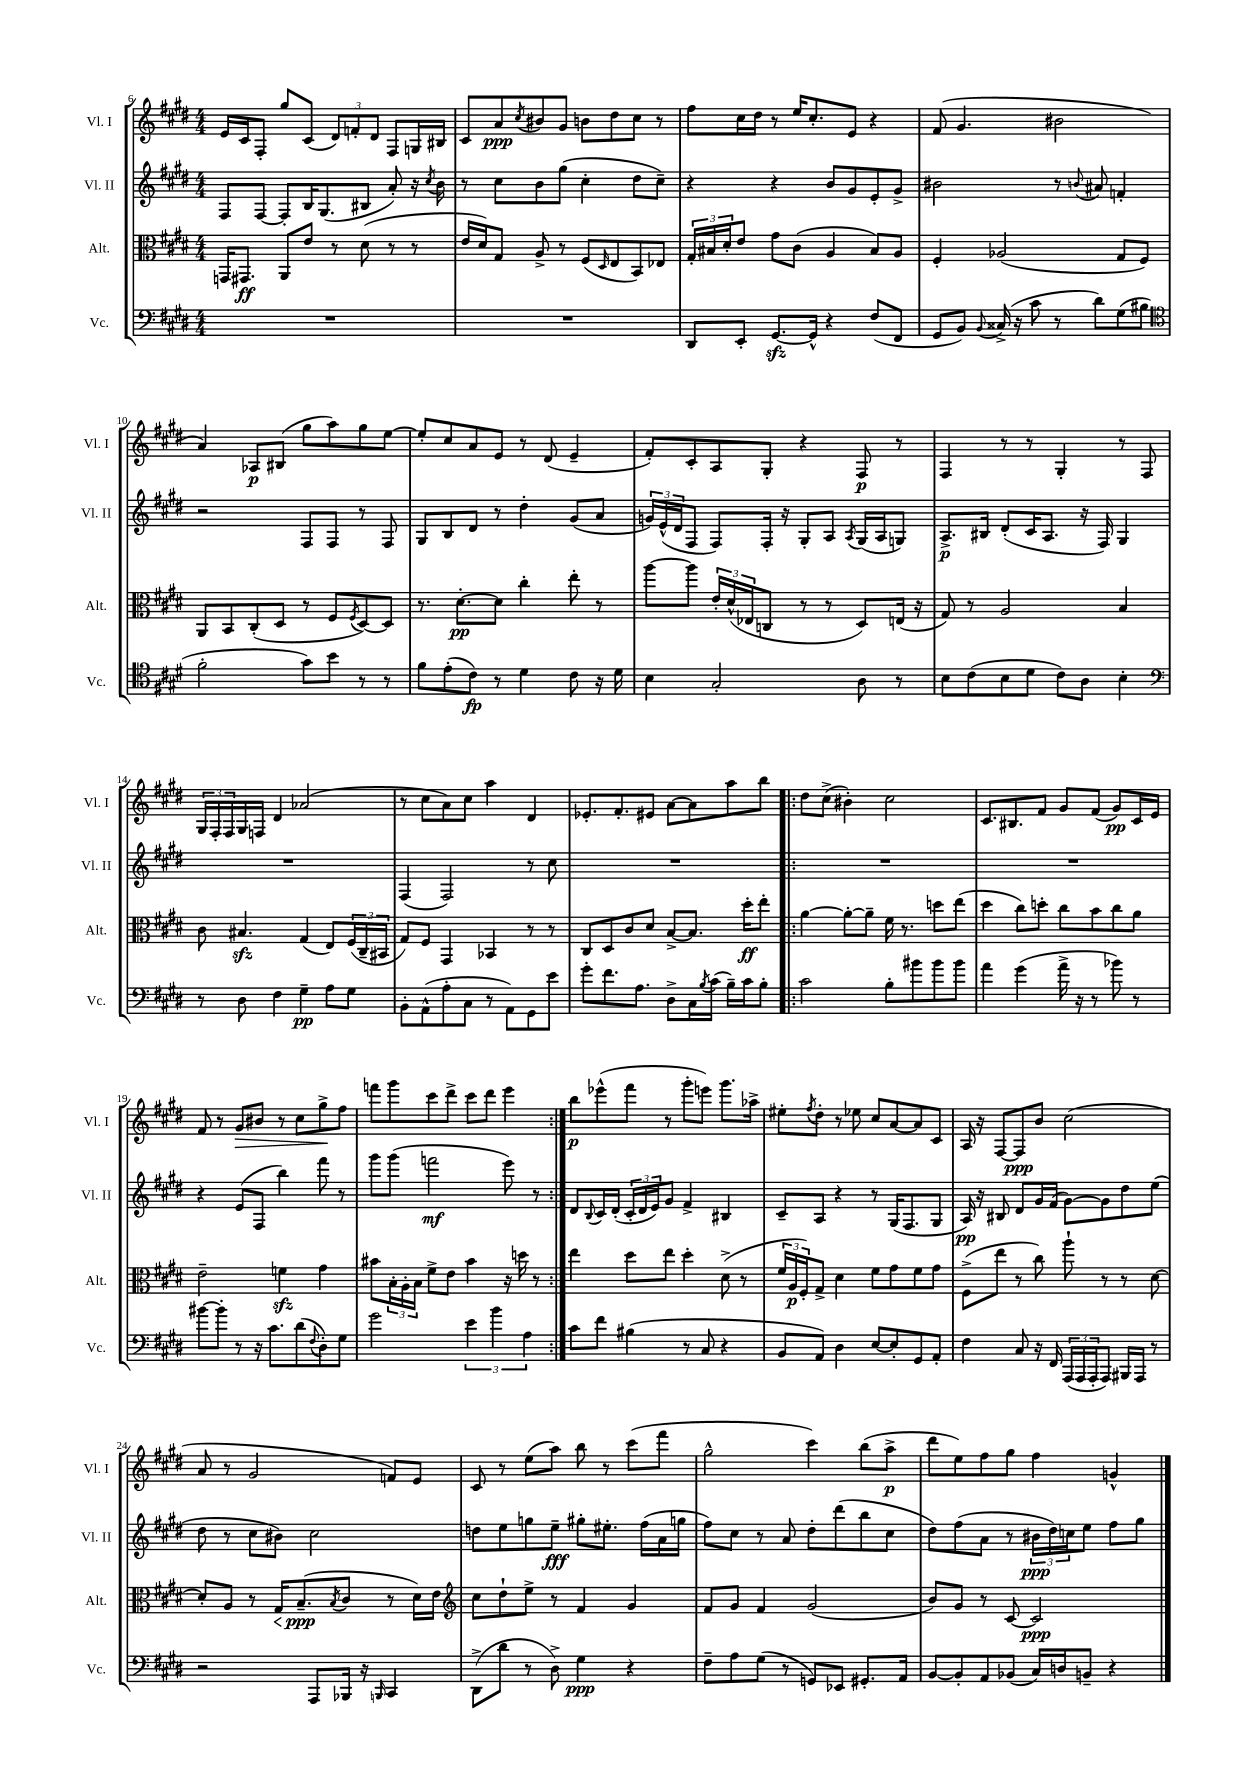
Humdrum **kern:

**kern	**dynam	**kern	**dynam	**kern	**dynam	**kern	**dynam
*part4	*part4	*part3	*part3	*part2	*part2	*part1	*part1
*staff4	*staff4	*staff3	*staff3	*staff2	*staff2	*staff1	*staff1
*I"Vc.	*	*I"Alt.	*	*I"Vl. II	*	*I"Vl. I	*
*I'Vc.	*	*I'Alt.	*	*I'Vl. II	*	*I'Vl. I	*
*clefF4	*	*clefC3	*	*clefG2	*	*clefG2	*
*k[f#c#g#d#]	*	*k[f#c#g#d#]	*	*k[f#c#g#d#]	*	*k[f#c#g#d#]	*
*M4/4	*	*M4/4	*	*M4/4	*	*M4/4	*
=6	=6	=6	=6	=6	=6	=6	=6
1r	.	16GGn/KL	.	8F#/L	.	16e/LL	.
.	.	8.GG#X/J	ff	.	.	16c#/J	.
.	.	.	.	[8F#/J	.	8F#'/J	.
.	.	8AA/L	.	8F#'/L]	.	8gg#/L	.
.	.	8e/J	.	16B/K	.	(8c#/J	.
.	.	.	.	(8.G#/	.	.	.
.	.	8r	.	.	.	12d#/L)	.
.	.	.	.	.	.	12fn'/	.
.	.	(8d#\	.	8B#X/J	.	.	.
.	.	.	.	.	.	12d#/J	.
.	.	8r	.	8a'/)	.	8F#/L	.
.	.	8r	.	16r	.	16Gn/L	.
.	.	.	.	8qcc#/	.	.	.
.	.	.	.	16b\	.	16B#X/JJ	.
=7	=7	=7	=7	=7	=7	=7	=7
1r	.	16e/LL	.	8r	.	8c#/L	.
.	.	16d#/J)	.	.	.	.	.
.	.	8G#/J	.	8cc#\L	.	8a/	ppp
.	.	.	.	.	.	8qcc#/	.
.	.	8A^/	.	8b\	.	8b#X/	.
.	.	8r	.	(8gg#\J	.	8g#/J	.
.	.	(8F#/L	.	4cc#'\	.	8bn\L	.
.	.	16qqD#/	.	.	.	.	.
.	.	8E/	.	.	.	8dd#\	.
.	.	8BB/)	.	8dd#\L	.	8cc#\J	.
.	.	8E-X/J	.	8cc#~\J)	.	8r	.
=8	=8	=8	=8	=8	=8	=8	=8
8DD#/L	.	24G#'/LL	.	4r	.	8ff#\L	.
.	.	24B#X/	.	.	.	.	.
.	.	24d#'/J	.	.	.	.	.
8EE'/J	.	8e/J	.	.	.	16cc#\L	.
.	.	.	.	.	.	16dd#\JJ	.
[8.GG#zz/L	.	8g#\L	.	4r	.	8r	.
.	.	(8c#\J	.	.	.	16ee/KL	.
16GG#^^/Jk]	.	.	.	.	.	8.cc#'/	.
4r	.	4A/	.	8b/L	.	.	.
.	.	.	.	8g#/	.	8e/J	.
(8F#/L	.	8B#/L)	.	8e'/	.	4r	.
8FF#/J	.	8A/J	.	8g#^/J	.	.	.
=9	=9	=9	=9	=9	=9	=9	=9
8GG#/L	.	4F#'/	.	2b#X\	.	(8f#/	.
8BB/J)	.	.	.	.	.	4.g#/	.
8qqBB/	.	.	.	.	.	.	.
(16C##X^/	.	(2A-X/	.	.	.	.	.
16r	.	.	.	.	.	.	.
8c#\	.	.	.	.	.	.	.
8r	.	.	.	8r	.	2b#X\	.
.	.	.	.	8qqbn/	.	.	.
8d#\L)	.	.	.	8a#X/	.	.	.
(8G#\	.	8G#/L	.	4fn'/	.	.	.
8B#X\J	.	8F#/J)	.	.	.	.	.
!!LO:LB:g=z
=10	=10	=10	=10	=10	=10	=10	=10
*clefC4	*	*	*	*	*	*	*
2f#'\	.	8AA/L	.	2r	.	4a/)	.
.	.	8BB/	.	.	.	.	.
.	.	(8C#'/	.	.	.	8A-X/L	p
.	.	8D#/J	.	.	.	(8B#X/J	.
8g#\L)	.	8r	.	8F#/L	.	8gg#\L	.
8b\J	.	8F#/L	.	8F#/J	.	8aa\)	.
.	.	8qF#/	.	.	.	.	.
8r	.	[8D#/)	.	8r	.	8gg#\	.
8r	.	8D#/J]	.	8F#/	.	[8ee\J	.
=11	=11	=11	=11	=11	=11	=11	=11
8f#\L	.	8.r	.	8G#/L	.	8ee'/L]	.
(8e'\	.	.	.	8B/	.	8cc#/	.
.	.	[8.d#'\L	pp	.	.	.	.
8c#\J)	fp	.	.	8d#/J	.	8a/	.
8r	.	8d#\J]	.	8r	.	8e/J	.
4d#\	.	4cc#'\	.	4dd#'\	.	8r	.
.	.	.	.	.	.	(8d#/	.
8c#\	.	8ee'\	.	(8g#/L	.	4e~/	.
16r	.	8r	.	8a/J	.	.	.
16d#\	.	.	.	.	.	.	.
=12	=12	=12	=12	=12	=12	=12	=12
4B\	.	[8aa\L	.	24gn/LL)	.	8f#'/L)	.
.	.	.	.	(24e^^/	.	.	.
.	.	.	.	24d#/J	.	.	.
.	.	8aa\J]	.	8F#/J	.	8c#'/	.
2G#'/	.	24e'/LL	.	8F#/L)	.	8A/	.
.	.	(24d#^^/	.	.	.	.	.
.	.	24E-X/J	.	.	.	.	.
.	.	8Cn/J	.	16F#'/Jk	.	8G#'/J	.
.	.	.	.	16r	.	.	.
.	.	8r	.	8G#'/L	.	4r	.
.	.	8r	.	8A/J	.	.	.
.	.	.	.	8qA/	.	.	.
8A\	.	8D#/L)	.	(16G#/LL	.	8F#/	p
.	.	.	.	16A/J	.	.	.
8r	.	(16En/Jk	.	8Gn/J)	.	8r	.
.	.	16r	.	.	.	.	.
=13	=13	=13	=13	=13	=13	=13	=13
8B\L	.	8G#/)	.	8.A^/L	p	4F#/	.
(8c#\	.	8r	.	.	.	.	.
.	.	.	.	16B#X/Jk	.	.	.
8B\	.	2A/	.	(8d#'/L	.	8r	.
8d#\J	.	.	.	16c#/K	.	8r	.
.	.	.	.	8.A/J	.	.	.
8c#\L)	.	.	.	.	.	4G#'/	.
8A\J	.	.	.	16r	.	.	.
.	.	.	.	16F#/)	.	.	.
4B'\	.	4B/	.	4G#/	.	8r	.
.	.	.	.	.	.	8F#/	.
!!LO:LB:g=z
=14	=14	=14	=14	=14	=14	=14	=14
*clefF4	*	*	*	*	*	*	*
8r	.	8c#\	.	1r	.	24G#/LL	.
.	.	.	.	.	.	24F#'/	.
.	.	.	.	.	.	24F#/	.
8D#\	.	4.B#Xzz/	.	.	.	16G#/	.
.	.	.	.	.	.	16Fn/JJ	.
4F#\	.	.	.	.	.	4d#/	.
4G#~\	pp	(4G#/	.	.	.	(2a-X/	.
8A\L	.	8E/L)	.	.	.	.	.
8G#\J	.	(24F#/L	.	.	.	.	.
.	.	24C#~/	.	.	.	.	.
.	.	24BB#X/JJ	.	.	.	.	.
=15	=15	=15	=15	=15	=15	=15	=15
8BB'\L	.	8G#/L)	.	(4F#/	.	8r	.
(8AA^^\	.	8F#/J	.	.	.	8cc#\L	.
8A'\	.	4GG#/	.	2F#/)	.	8a\)	.
8C#\J	.	.	.	.	.	8cc#\J	.
8r	.	4BB-X/	.	.	.	4aa\	.
8AA\L)	.	.	.	.	.	.	.
8GG#\	.	8r	.	8r	.	4d#/	.
8e\J	.	8r	.	8cc#\	.	.	.
=16	=16	=16	=16	=16	=16	=16	=16
8g#'\L	.	8C#/L	.	1r	.	8.e-X'/L	.
8.f#\	.	8D#/	.	.	.	.	.
.	.	.	.	.	.	8.f#'/	.
.	.	8c#/	.	.	.	.	.
8.A\J	.	.	.	.	.	.	.
.	.	8d#/J	.	.	.	8e#X/J	.
8D#^\L	.	[8B^/L	.	.	.	[8a\L	.
16C#\L	.	8.B/J]	.	.	.	8a\]	.
8qB/	.	.	.	.	.	.	.
(16c#\JJ	.	.	.	.	.	.	.
16B~\LL)	.	.	.	.	.	8aa\	.
16c#\J	.	16dd#'\KL	ff	.	.	.	.
8B'\J	.	8ee'\J	.	.	.	8bb\J	.
=17!|:	=17!|:	=17!|:	=17!|:	=17!|:	=17!|:	=17!|:	=17!|:
2c#\	.	[4a\	.	1r	.	8dd#\L	.
.	.	.	.	.	.	(8cc#^\J	.
.	.	8a'\L_	.	.	.	4b#X'\)	.
.	.	8a~\J]	.	.	.	.	.
8B'\L	.	16f#\	.	.	.	2cc#\	.
.	.	8.r	.	.	.	.	.
8b#X\	.	.	.	.	.	.	.
8b#\	.	8ddn\L	.	.	.	.	.
8b#\J	.	(8ee\J	.	.	.	.	.
=18	=18	=18	=18	=18	=18	=18	=18
4a\	.	4dd#\	.	1r	.	8.c#/L	.
.	.	.	.	.	.	8.B#X/	.
(4g#\	.	8cc#\L)	.	.	.	.	.
.	.	8ddn'\J	.	.	.	8f#/J	.
16a^\	.	8cc#\L	.	.	.	8g#/L	.
16r	.	.	.	.	.	.	.
8r	.	8b\	.	.	.	(8f#/J	.
8b-X\)	.	8cc#\	.	.	.	8g#/L)	pp
8r	.	8a\J	.	.	.	16c#/L	.
.	.	.	.	.	.	16e/JJ	.
!!LO:LB:g=z
=19	=19	=19	=19	=19	=19	=19	=19
[8b#X\L	.	2e~\	.	4r	.	8f#/	.
8b#'\J]	.	.	.	.	.	8r	.
!	!	!	!	!	!	!	!LO:HP:b
8r	.	.	.	(8e/L	.	8g#/L	>
16r	.	.	.	8F#/J	.	8b#X/J	.
8.c#\L	.	.	.	.	.	.	.
.	.	4fnzz\	.	4bb\)	.	8r	.
(8d#\	.	.	.	.	.	8cc#\L	.
8qqF#/	.	.	.	.	.	.	.
8D#'\)	.	4g#\	.	8fff#\	.	8gg#^\	.
8G#\J	.	.	.	8r	.	8ff#\J	]
=20	=20	=20	=20	=20	=20	=20	=20
2g#\	.	8b#X\L	.	8ggg#\L	.	8fffn\L	.
.	.	24B'\L	.	(8ggg#\J	.	8ggg#\	.
.	.	24A'\	.	.	.	.	.
.	.	24B\JJ	.	.	.	.	.
.	.	8f#^\L	.	2fffn\	mf	8ccc#\	.
.	.	8e\J	.	.	.	8ddd#^\J	.
6e\	.	4b#\	.	.	.	8ccc#\L	.
.	.	.	.	.	.	8ddd#\J	.
6b\	.	.	.	.	.	.	.
.	.	16r	.	8eee\)	.	4eee\	.
.	.	16ddn\	.	.	.	.	.
6A\	.	.	.	.	.	.	.
.	.	8r	.	8r	.	.	.
=21:|!	=21:|!	=21:|!	=21:|!	=21:|!	=21:|!	=21:|!	=21:|!
8c#\L	.	4ee\	.	8d#/L	.	8bb\L	p
.	.	.	.	8qqB/	.	.	.
8f#\J	.	.	.	16c#/L	.	(8eee-X^^\	.
.	.	.	.	(16d#'/JJ	.	.	.
(4B#X\	.	8dd#\L	.	24c#'/LL	.	8fff#\J	.
.	.	.	.	24d#/	.	.	.
.	.	.	.	24e/J)	.	.	.
.	.	8ee\J	.	8g#/J	.	8r	.
8r	.	4dd#'\	.	4f#^/	.	8ggg#'\L	.
8C#/	.	.	.	.	.	8eeen\J)	.
4r	.	(8d#^\	.	4B#X/	.	8.ggg#\L	.
.	.	8r	.	.	.	.	.
.	.	.	.	.	.	16aa-X^\Jk	.
=22	=22	=22	=22	=22	=22	=22	=22
8BB/L	.	24f#/LL	.	8c#~/L	.	8ee#X'\L	.
.	.	24A/	p	.	.	.	.
.	.	24F#'/J)	.	.	.	.	.
.	.	.	.	.	.	8qff#/	.
8AA/J)	.	8G#^/J	.	8A/J	.	8dd#'\J	.
4D#\	.	4d#\	.	4r	.	8r	.
.	.	.	.	.	.	8ee-X\	.
[8E/L	.	8f#\L	.	8r	.	8cc#/L	.
8E'/]	.	8g#\	.	(16G#/KL	.	[8a/	.
.	.	.	.	8.F#/	.	.	.
8GG#/	.	8f#\	.	.	.	8a/]	.
8AA'/J	.	8g#\J	.	8G#/J	.	8c#/J	.
=23	=23	=23	=23	=23	=23	=23	=23
4F#\	.	(8F#^\L	.	16A/)	pp	16A/	.
.	.	.	.	16r	.	16r	.
.	.	8ee\J	.	8B#X/	.	[8F#/L	.
8C#/	.	8r	.	8d#/L	.	8F#/]	ppp
16r	.	8cc#\)	.	16g#/L	.	8b/J	.
16FF#/	.	.	.	(16f#/JJ	.	.	.
(24AAA/LL	.	8aa`\	.	[8g#\L)	.	(2cc#\	.
24AAA/	.	.	.	.	.	.	.
24AAA'/J	.	.	.	.	.	.	.
8AAA/J)	.	8r	.	8g#\]	.	.	.
16BBB#X/LL	.	8r	.	8dd#\	.	.	.
16AAA/JJ	.	.	.	.	.	.	.
8r	.	[8d#\	.	(8ee\J	.	.	.
!!LO:LB:g=z
=24	=24	=24	=24	=24	=24	=24	=24
2r	.	8d#'/L]	.	8dd#\	.	8a/	.
.	.	8A/J	.	8r	.	8r	.
.	.	8r	.	8cc#\L	.	2g#/	.
!	!	!	!LO:HP:b	!	!	!	!
.	.	16G#/KL	<	8b#X\J)	.	.	.
.	.	(8.B~/	ppp	.	.	.	.
8AAA/L	.	.	.	2cc#\	.	.	.
.	.	8qB/	.	.	.	.	.
16BBB-X/Jk	.	8c#/J	[	.	.	.	.
16r	.	.	.	.	.	.	.
16qqBBBn/	.	.	.	.	.	.	.
4CC#/	.	8r	.	.	.	8fn/L)	.
.	.	16d#\LL)	.	.	.	8e/J	.
.	.	16e\JJ	.	.	.	.	.
=25	=25	=25	=25	=25	=25	=25	=25
*	*	*clefG2	*	*	*	*	*
(8DD#^\L	.	8cc#\L	.	8ddn\L	.	8c#/	.
8d#\J	.	8dd#`\	.	8ee\	.	8r	.
8r	.	8ee^\J	.	8ggn\	.	(8ee\L	.
8D#^\)	.	8r	.	8ee~\J	fff	8aa\J)	.
4G#\	ppp	4f#/	.	8gg#X'\L	.	8bb\	.
.	.	.	.	8.ee#X'\J	.	8r	.
4r	.	4g#/	.	.	.	(8ccc#\L	.
.	.	.	.	(16ff#\LL	.	.	.
.	.	.	.	16a\	.	8fff#\J	.
.	.	.	.	16ggn\JJ	.	.	.
=26	=26	=26	=26	=26	=26	=26	=26
8F#~\L	.	8f#/L	.	8ff#\L)	.	2gg#^^\	.
8A\	.	8g#/J	.	8cc#\J	.	.	.
(8G#\J	.	4f#/	.	8r	.	.	.
8r	.	.	.	8a/	.	.	.
8GGn/L)	.	(2g#/	.	8dd#'\L	.	4ccc#\)	.
8EE-X/J	.	.	.	(8ddd#\	.	.	.
8.GG#X'/L	.	.	.	8bb\	.	(8bb\L	.
.	.	.	.	8cc#\J	.	8aa^\J	p
16AA/Jk	.	.	.	.	.	.	.
=27	=27	=27	=27	=27	=27	=27	=27
[8BB/L	.	8b/L)	.	8dd#\L)	.	8ddd#\L	.
8BB'/]	.	8g#/J	.	(8ff#\	.	8ee\)	.
8AA/	.	8r	.	8a\J	.	8ff#\	.
(8BB-X/J	.	[8c#/	.	8r	.	8gg#\J	.
16C#/LL)	.	2c#/]	ppp	24b#X\LL	ppp	4ff#\	.
.	.	.	.	24dd#\)	.	.	.
16Dn/J	.	.	.	.	.	.	.
.	.	.	.	24ccn\J	.	.	.
8BBn~/J	.	.	.	8ee\J	.	.	.
4r	.	.	.	8ff#\L	.	4gn^^/	.
.	.	.	.	8gg#\J	.	.	.
==	==	==	==	==	==	==	==
*-	*-	*-	*-	*-	*-	*-	*-
